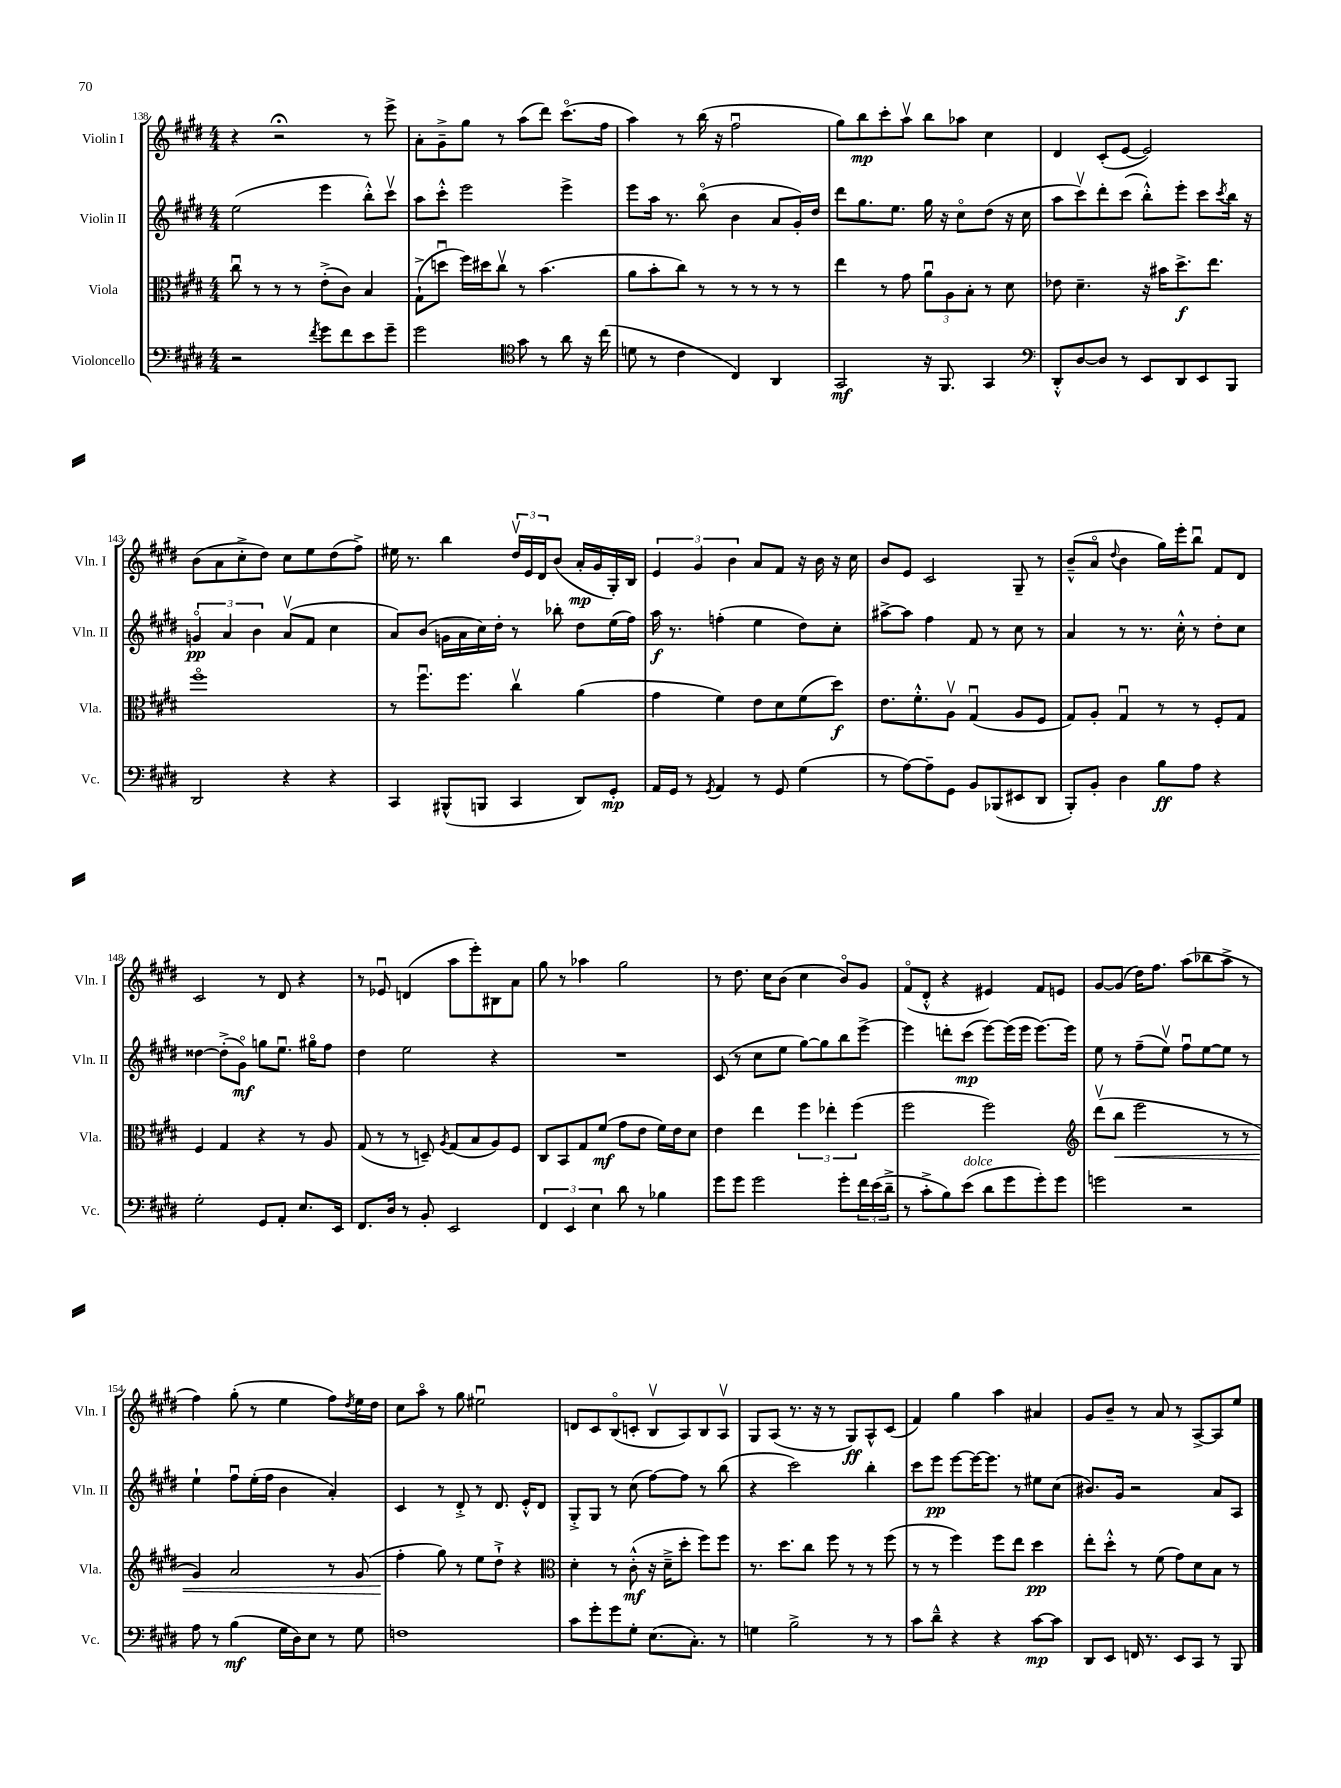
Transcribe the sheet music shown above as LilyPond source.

<<
\new StaffGroup <<
\new Staff = "s0" \with { instrumentName = "Violin I" shortInstrumentName = "Vln. I" } {
    \clef treble \key e \major \numericTimeSignature \time 4/4
    r4 r2\fermata r8 e'''8-> |
    a'8-. gis'8---> gis''8 r8 a''8( dis'''8) cis'''8.\flageolet( fis''16 |
    a''4) r8 b''16( r16 fis''2\downbow |
    gis''8) b''8\mp cis'''8-. a''8\upbow b''8 aes''8 cis''4 |
    dis'4 cis'8-.( e'8~ e'2) |
    b'8( a'8 cis''8-.-> dis''8) cis''8 e''8 dis''8( fis''8->) |
    eis''16 r8. b''4 \tuplet 3/2 { dis''16\upbow e'16 dis'16 } b'8( a'16-.\mp gis'16 gis16-.) b16 |
    \tuplet 3/2 { e'4 gis'4 b'4 } a'8 fis'8 r16 b'16 r16 cis''16 |
    b'8 e'8 cis'2 gis8-- r8 |
    b'8---^( a'8\flageolet \appoggiatura { dis''8 } b'4 gis''16) e'''16-. b''8\downbow fis'8 dis'8 |
    cis'2 r8 dis'8 r4 |
    r8 ees'8\downbow d'4( a''8 e'''8-.) bis8 a'8 |
    gis''8 r8 aes''4 gis''2 |
    r8 dis''8. cis''16 b'8( cis''4 b'8\flageolet) gis'8 |
    fis'8\flageolet( dis'8-.-^ r4 eis'4) fis'8 e'8 |
    gis'8~ gis'8( dis''16) fis''8. a''8( bes''8 a''8-> r8 |
    fis''4) gis''8-.( r8 e''4 fis''8) \acciaccatura { dis''8 } e''16 dis''16 |
    cis''8 a''8\flageolet r8 gis''8 eis''2\downbow |
    d'8 cis'8 b8\flageolet( c'8-. b8\upbow a8) b8 a8\upbow |
    gis8 a8( r8. r16 r8 gis8\ff) a8-^ cis'8( |
    fis'4) gis''4 a''4 ais'4 |
    gis'8 b'8-- r8 a'8 r8 a8~-> a8 e''8 \bar "|." |
}
\new Staff = "s1" \with { instrumentName = "Violin II" shortInstrumentName = "Vln. II" } {
    \clef treble \key e \major \numericTimeSignature \time 4/4
    e''2( e'''4 b''8-.-^) cis'''8\upbow |
    a''8 cis'''8-.-^ e'''2 e'''4-> |
    e'''8 a''16 r8. b''8\flageolet( b'4 a'8 gis'16-.) dis''16 |
    dis'''8 gis''8. e''8. gis''16 r16 cis''8\flageolet dis''8( r16 cis''16 |
    a''8 cis'''8\upbow) dis'''8-. cis'''8( b''8-.-^) e'''8-. cis'''8 \acciaccatura { cis'''8 } b''16 r16 |
    \tuplet 3/2 { g'4\flageolet\pp a'4 b'4 } a'8\upbow( fis'8 cis''4 |
    a'8) b'8( g'16 a'16 cis''16) dis''16-. r8 bes''8-. dis''8 e''16( fis''16) |
    a''16\f r8. f''4-.( e''4 dis''8) cis''8-. |
    ais''8~-> ais''8 fis''4 fis'8 r8 cis''8 r8 |
    a'4 r8 r8. cis''16-.-^ r8 dis''8-. cis''8 |
    disis''4~ disis''8-.->( gis'8\flageolet\mf) g''8 e''8.\downbow gis''16\flageolet fis''8 |
    dis''4 e''2 r4 |
    R1 |
    cis'8( r8 cis''8 e''8 gis''8~) gis''8 b''8 e'''8~-> |
    e'''4 d'''8-. cis'''8\mp( e'''8~) e'''16( e'''16 e'''8.~) e'''16 |
    e''8 r8 fis''8--( e''8\upbow) fis''8\downbow e''8~ e''8 r8 |
    e''4-! fis''8\downbow e''16-.( fis''16 b'4 a'4-.) |
    cis'4 r8 dis'8-.-> r8 dis'8. e'16-.-^ dis'8 |
    gis8-.-> gis8 r8 cis''8( fis''8~) fis''8 r8 b''8( |
    r4 cis'''2) b''4-. |
    cis'''8 e'''8\pp e'''8~ e'''16~ e'''8. r8 eis''8 cis''8( |
    bis'8.) gis'16 r2 a'8 a8 \bar "|." |
}
\new Staff = "s2" \with { instrumentName = "Viola" shortInstrumentName = "Vla." } {
    \clef alto \key e \major \numericTimeSignature \time 4/4
    cis''8\downbow r8 r8 r8 e'8-.->( cis'8) b4 |
    gis8-!->( d''8\downbow fis''16) dis''16 cis''8\upbow r8 b'4.( |
    a'8 b'8-. cis''8) r8 r8 r8 r8 r8 |
    e''4 r8 gis'8 \tuplet 3/2 { a'8\downbow a8 b8-. } r8 dis'8 |
    ees'8 dis'4.-- r16 bis'16 dis''8.->\f e''8. |
    fis''1\flageolet |
    r8 fis''8.\downbow fis''8. cis''4\upbow a'4( |
    gis'4 fis'4) e'8 dis'8 fis'8( dis''8\f) |
    e'8. fis'8.-.-^ a8\upbow gis4\downbow( a8 fis8 |
    gis8) a8-. gis4\downbow r8 r8 fis8-. gis8 |
    fis4 gis4 r4 r8 a8 |
    gis8( r8 r8 d8--) \acciaccatura { a8 } gis8( b8 a8) fis8 |
    cis8 b,8 gis8 fis'8\mf( gis'8 e'8 fis'16) e'16 dis'8 |
    e'4 e''4 \tuplet 3/2 { fis''4 ees''4-. fis''4( } |
    fis''2 fis''2) |
    \clef treble dis'''8\upbow( b''8\< e'''2 r8 r8 |
    gis'4) a'2 r8 gis'8( |
    fis''4-.\! gis''8) r8 e''8 dis''8-!-> r4 |
    \clef alto dis'4-. r8 cis'8-.-^\mf( r16 dis'16---> dis''8-. fis''8) fis''8 |
    r8. dis''8. cis''8 fis''8 r8 r8 fis''8( |
    r8 r8 fis''4) fis''8 e''8 dis''4\pp |
    e''8-. dis''8-.-^ r8 fis'8( gis'8) dis'8 b8 r8 \bar "|." |
}
\new Staff = "s3" \with { instrumentName = "Violoncello" shortInstrumentName = "Vc." } {
    \clef bass \key e \major \numericTimeSignature \time 4/4
    r2 \acciaccatura { fis'8 } gis'8 fis'8 e'8 gis'8-- |
    gis'2 \clef tenor gis'8 r8 a'8 r16 cis''16( |
    d'8 r8 cis'4 cis4) a,4 |
    gis,2\mf r16 fis,8. gis,4 |
    \clef bass dis,8-.-^ dis8~ dis8 r8 e,8 dis,8 e,8 b,,8 |
    dis,2 r4 r4 |
    cis,4 bis,,8-^( b,,8 cis,4 dis,8) gis,8-.\mp |
    a,16 gis,16 r8 \acciaccatura { gis,8 } a,4 r8 gis,8 gis4( |
    r8 a8~) a8-- gis,8 b,8 bes,,8( eis,8 dis,8 |
    b,,8-.) b,8-. dis4 b8\ff a8 r4 |
    gis2-. gis,8 a,8-. e8. e,16 |
    fis,8. dis16 r8 b,8-. e,2 |
    \tuplet 3/2 { fis,4 e,4 e4 } dis'8 r8 bes4 |
    gis'8 gis'8 gis'2 gis'8-. \tuplet 3/2 { fis'16 e'16( dis'16---> } |
    r8 cis'8-.-> b8) e'8^\markup { \italic "dolce" }( dis'8 gis'8 gis'8-.) gis'8 |
    g'2 r2 |
    a8 r8 b4\mf( gis16 dis16) e8 r8 gis8 |
    f1 |
    cis'8 gis'8-. gis'8 gis8-. e8.( cis8.-.) r8 |
    g4 b2-> r8 r8 |
    cis'8 dis'8---^ r4 r4 cis'8~\mp cis'8 |
    dis,8 e,8 f,16 r8. e,8 cis,8 r8 b,,8 \bar "|." |
}
>>
>>
\layout { \context { \Score currentBarNumber = #138 } }
